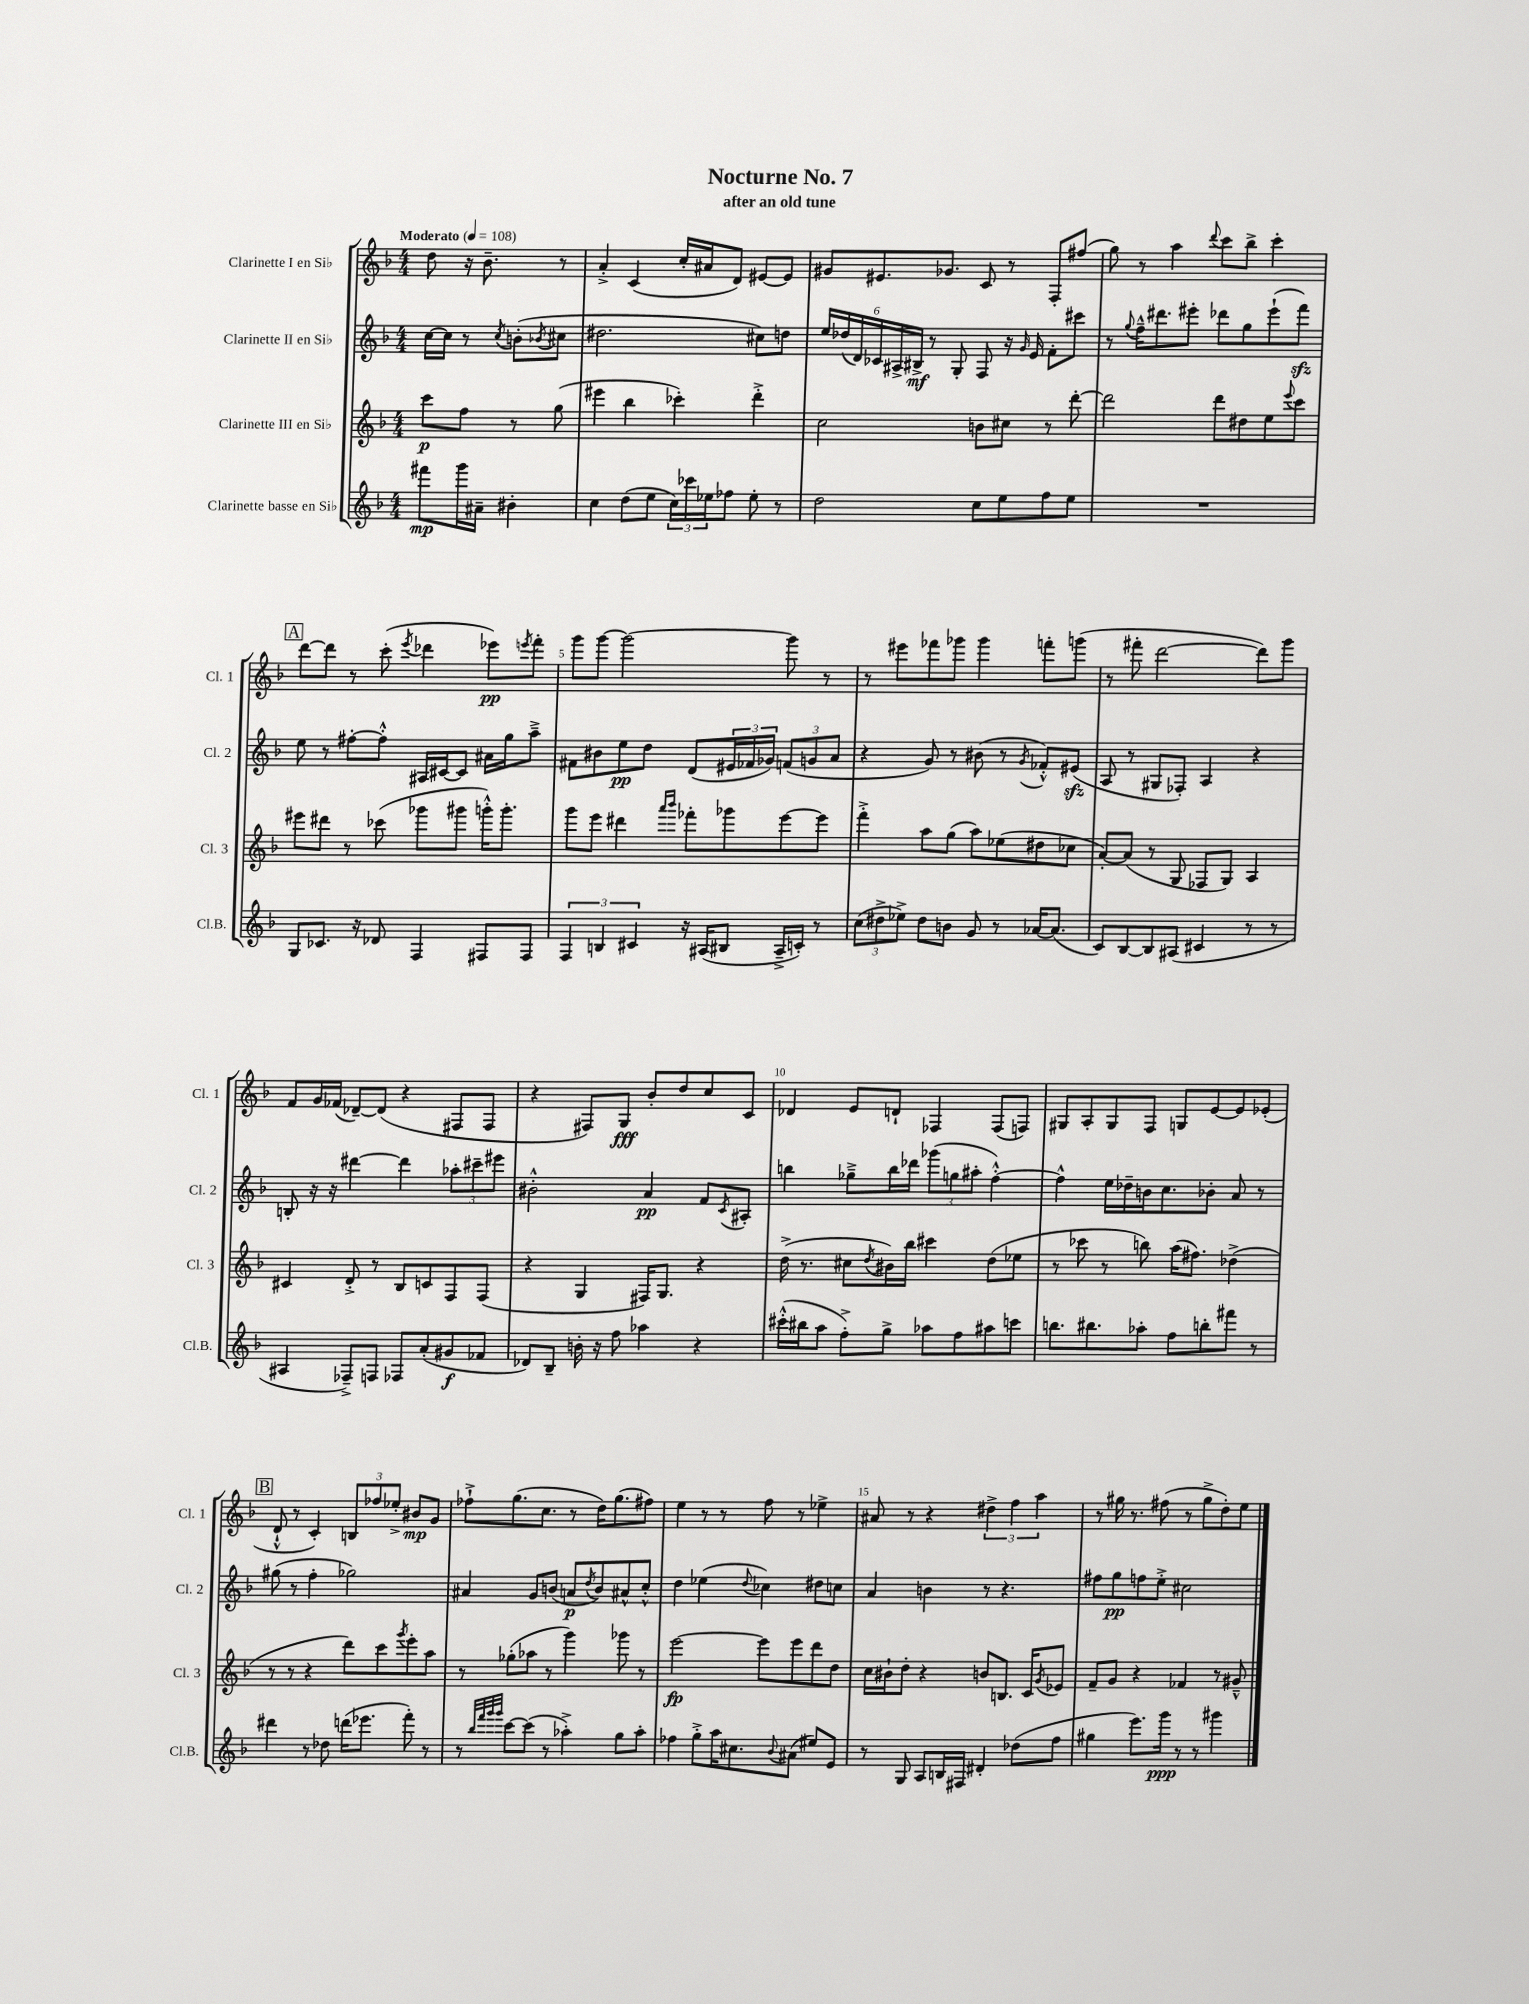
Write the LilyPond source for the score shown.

\header { title = "Nocturne No. 7" subtitle = "after an old tune" }
<<
\new StaffGroup <<
\new Staff = "s0" \with { instrumentName = "Clarinette I en Sib" shortInstrumentName = "Cl. 1" } {
    \clef treble \key f \major \numericTimeSignature \time 4/4 \partial 2 \tempo "Moderato" 4 = 108
    d''8 r16 bes'8.-- r8 |
    a'4-.-> c'4( c''16-. ais'16 d'8) eis'8~ eis'8 |
    gis'8 eis'8. ges'8. c'8 r8 f8-. fis''8( |
    g''8) r8 a''4 \appoggiatura { d'''8 } c'''8 bes''8-> c'''4-. |
    \mark \markup { \box "A" } d'''8~ d'''8 r8 c'''8-.( \acciaccatura { e'''8 } des'''4 ees'''8\pp) \acciaccatura { e'''8 } f'''8-. |
    g'''8 g'''8~ g'''2~ g'''8 r8 |
    r8 eis'''8 fes'''8 ges'''8 ges'''4 f'''8-. g'''8( |
    r8 fis'''8-. d'''2~ d'''8) g'''8 |
    f'8 g'16 fes'16( des'8~--) des'8( r4 fis8 fis8 |
    r4 fis8) g8\fff bes'8-. d''8 c''8 c'8 |
    des'4 e'8 d'8-! fes4 fes8( f8) |
    gis8 a8-. gis8 f8 g8 e'8~ e'8 ees'8-.( |
    \mark \markup { \box "B" } d'8-!-^ r8 c'4-.) \tuplet 3/2 { b8 fes''8 ees''8-.-> } bis'8\mp g'8 |
    fes''8-!-> g''8.( c''8. r8 d''16) g''8.( fis''8) |
    e''4 r8 r8 f''8 r8 ees''4-> |
    ais'8 r8 r4 \tuplet 3/2 { dis''4-> f''4 a''4 } |
    r8 gis''16 r8. fis''8( r8 gis''8-> d''8-.) e''8 \bar "|." |
}
\new Staff = "s1" \with { instrumentName = "Clarinette II en Sib" shortInstrumentName = "Cl. 2" } {
    \clef treble \key f \major \numericTimeSignature \time 4/4 \partial 2
    c''16~ c''16 r8 \acciaccatura { c''8 } b'8-.( \acciaccatura { bes'8 } cis''8 |
    dis''2. cis''8) d''8 |
    \tuplet 6/4 { e''16 des''16( d'16) ces'16 ais16-> bis16->\mf } r8 g8-. f8 r16 \grace { g'16 } e'16 f'8-. cis'''8 |
    r8 \appoggiatura { g''8 } f''16---^ dis'''8. eis'''8-. des'''8 g''8 eis'''8-!( f'''8\sfz) |
    \mark \markup { \box "A" } e''8 r8 fis''8~-. fis''8-.-^ ais16 cis'16~ cis'8 ais'16 g''16 a''8---> |
    fis'8 bis'8 e''8\pp d''8 d'8( \tuplet 3/2 { eis'16 fes'16 ges'16) } \tuplet 3/2 { f'8( g'8 a'8 } |
    r4 g'8) r8 bis'8( r8 \acciaccatura { g'8 } fes'8-.-^) eis'8\sfz( |
    a8 r8 gis8 fes8-.) a4 r4 |
    b8-. r16 r16 dis'''4~ dis'''4 \tuplet 3/2 { aes''8-. cis'''8-- eis'''8 } |
    bis'2-.-^ a'4\pp f'8 \acciaccatura { c'8 } ais8-. |
    b''4 ges''8---> b''16 des'''16 \tuplet 3/2 { ges'''8( g''8 ais''8-. } f''4~-.-^) |
    f''4-^ e''16 des''16-- b'16 c''8. bes'8-. a'8 r8 |
    \mark \markup { \box "B" } gis''8( r8 f''4-. ges''2) |
    ais'4 g'8 b'8( a'8\p \acciaccatura { d''8 } b'8) ais'8-^ c''8-.-^ |
    d''4 ees''4( \appoggiatura { d''8 } ces''4) dis''8 c''8 |
    a'4 b'4 r8 r4. |
    fis''8 g''8\pp f''8 e''8-.-> cis''2 \bar "|." |
}
\new Staff = "s2" \with { instrumentName = "Clarinette III en Sib" shortInstrumentName = "Cl. 3" } {
    \clef treble \key f \major \numericTimeSignature \time 4/4 \partial 2
    c'''8\p f''8 r8 g''8( |
    eis'''4 bes''4 ces'''4-.) d'''4-.-> |
    c''2 b'8 cis''8 r8 d'''8~-. |
    d'''2 d'''8 dis''8 e''8 \appoggiatura { e'''8 } c'''8 |
    \mark \markup { \box "A" } eis'''8 dis'''8 r8 ces'''8( ges'''8 gis'''8 g'''16-.-^) g'''8.-. |
    g'''8 e'''8 dis'''4 \grace { a'''16 bes'''16 } fes'''8-. ges'''8 e'''8~ e'''8 |
    f'''4-.-> a''8 g''8( a''8) ees''8( dis''8 ces''8 |
    a'8~-.) a'8( r8 g8 fes8 g8) a4 |
    cis'4 d'8-.-> r8 bes8 c'8 f8 f8( |
    r4 g4 fis16) g8. r4 |
    d''16->( r8. cis''8 \acciaccatura { d''8 } bis'16) bes''16 cis'''4 d''8( ees''8 |
    r8 ces'''8 r8 b''8) a''16( fis''8.) des''4->( |
    \mark \markup { \box "B" } r8 r8 r4 d'''8) c'''8 \acciaccatura { g'''8 } e'''8-. a''8 |
    r8 ges''8-.( aes''8 r8 g'''4) ges'''8 r8 |
    e'''2~\fp e'''8 e'''8 d'''8 d''8 |
    c''16 bis'16-! d''8-. r4 b'8 b8. c'16 \acciaccatura { g'8 } ees'8 |
    f'8-- g'8 r4 fes'4 r8 gis'8---^ \bar "|." |
}
\new Staff = "s3" \with { instrumentName = "Clarinette basse en Sib" shortInstrumentName = "Cl.B." } {
    \clef treble \key f \major \numericTimeSignature \time 4/4 \partial 2
    fis'''8\mp g'''16 ais'16-- bis'4-. |
    c''4 d''8( e''8 \tuplet 3/2 { c''16) ces'''16 ees''16 } fes''8 ees''8-. r8 |
    d''2 c''8 e''8 f''8 e''8 |
    R1 |
    \mark \markup { \box "A" } g8 ces'8. r16 des'8 f4 fis8 fis8 |
    \tuplet 3/2 { f4 b4 cis'4 } r16 ais16( bis8 ais16---> c'16-.) r8 |
    \tuplet 3/2 { c''8( dis''8-> ees''8->) } dis''8 b'8 g'8 r8 aes'16~ aes'8.( |
    c'8) bes8~ bes8 ais8( cis'4 r8 r8 |
    ais4 fes8--->) f8 fes8 a'8-.( gis'8\f fes'8 |
    des'8) bes8-- b'16-. r16 f''8 aes''4 r4 |
    cis'''16-.-^( bis''16 a''8 f''8-.->) g''8-> aes''8 f''8 ais''8 c'''8 |
    b''8. bis''8. aes''8-. f''8 b''8-. fis'''8 r8 |
    \mark \markup { \box "B" } dis'''4 r8 des''8 d'''16( ees'''8. f'''8-.) r8 |
    r8 \grace { bes''32 f'''32 g'''32 g'''32 } c'''8~ c'''8( r8 aes''4-.->) g''8 aes''8-. |
    fes''4 g''8-.-> a''16 cis''8. \appoggiatura { bes'8 } ais'8( eis''8) e'8 |
    r8 g8 a8 b16 fis16 dis'4-. des''8( f''8 |
    gis''4 e'''8.) g'''16\ppp r8 r8 gis'''4 \bar "|." |
}
>>
>>
\layout { \context { \Score \override BarNumber.break-visibility = ##(#f #t #t) barNumberVisibility = #(every-nth-bar-number-visible 5) } }
